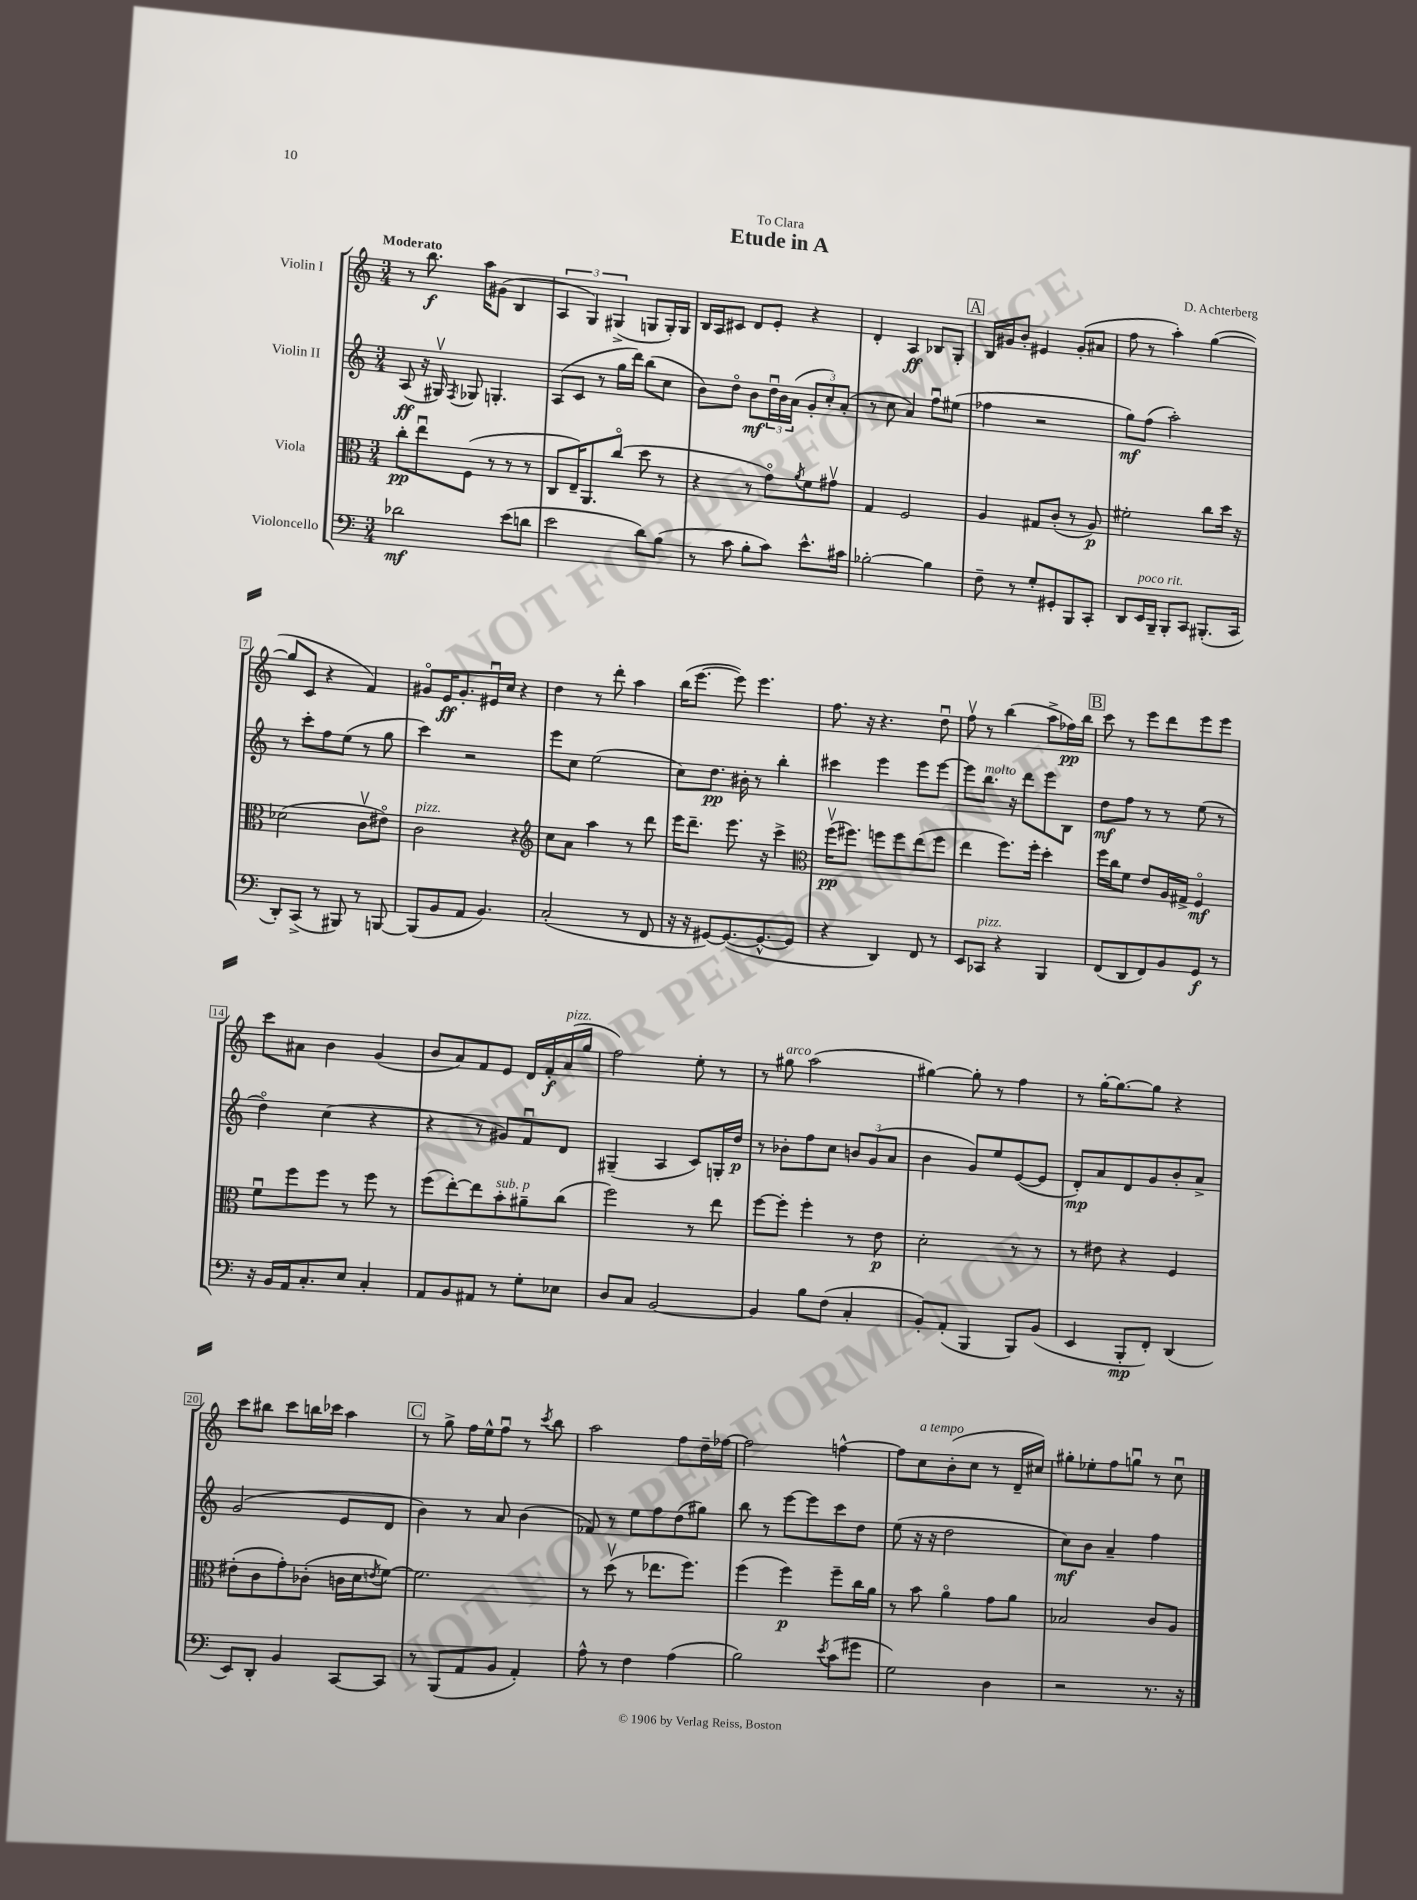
\header { title = "Etude in A" composer = "D. Achterberg" dedication = "To Clara" }
<<
\new StaffGroup <<
\new Staff = "s0" \with { instrumentName = "Violin I" } {
    \clef treble \key c \major \numericTimeSignature \time 3/4 \tempo "Moderato"
    r8 b''8.\f a''16 gis'8( b4 |
    \tuplet 3/2 { a4 g4) gis4->( } g8 g16-.) g16 |
    b16 a16 cis'8 d'8 e'8-. r4 |
    d'4-. a4\ff bes8 g8-. |
    \mark \markup { \box "A" } b16 gis'16 b'8-. eis'4 gis'8-.( ais'8 |
    f''8 r8 a''4-.) g''4~( |
    g''8 c'8 r4 f'4) |
    gis'8\flageolet e'16\ff gis'8.-. eis'16\downbow c''16 r4 |
    d''4 r8 d'''8-. a''4 |
    b''16( e'''8.~ e'''8) e'''4. |
    f''8. r16 r4. d''8\downbow |
    f''8\upbow r8 b''4( a''8-> fes''16\pp) b''16 |
    \mark \markup { \box "B" } c'''8 r8 e'''8 d'''8 e'''8 e'''8 |
    c'''8 ais'8 b'4 g'4( |
    b'8 a'8) f'8 e'8 d'16 f'16-.\f a'16^\markup { \italic "pizz." }( g''16 |
    f''2) e''8-. r8 |
    r8 gis''8^\markup { \italic "arco" } a''2( |
    gis''4~) gis''8-. r8 f''4 |
    r8 g''16~-. g''8.~ g''8 r4 |
    c'''8 bis''8 c'''8 b''16 ces'''16 a''4 |
    \mark \markup { \box "C" } r8 g''8-> f''16 e''16-^ f''8\downbow r8 \acciaccatura { c'''8 } b''8 |
    a''2 f''8 d''16-- fes''16~ |
    fes''2 f''4~-^ |
    f''8 c''8^\markup { \italic "a tempo" } b'8-.( c''8 r8 d'16-- cis''16) |
    gis''8-. ees''8-. f''8 g''8\downbow r8 c''8\downbow \bar "|." |
}
\new Staff = "s1" \with { instrumentName = "Violin II" } {
    \clef treble \key c \major \numericTimeSignature \time 3/4
    a8\ff( r16 gis16\upbow) \acciaccatura { f8 } ges8 g4.-. |
    a8( c'8 r8 g''16 d'''16) b''8( c''8 |
    b'8) d''8\flageolet b'8\mf \tuplet 3/2 { d''16\downbow b'16 a'16( } \tuplet 3/2 { g'8-. c''8-.) a'8-.( } |
    r8 c''8 a'4) f''8\downbow eis''8( |
    \mark \markup { \box "A" } fes''4 r2 |
    g''8\mf) f''8( a''2-.) |
    r8 c'''8-. f''8 e''8( r8 g''8 |
    c'''4) r2 |
    e'''8 c''8 e''2( |
    c''8) d''8.\pp bis'16-. r8 b''4-. |
    cis'''4 e'''4 e'''8 e'''8~ |
    e'''8 b''8.^\markup { \italic "molto" } r16 d'''8 e'''8 b8 |
    \mark \markup { \box "B" } d''8\mf f''8 r8 r8 e''8( r8 |
    d''4\flageolet) c''4( r4 |
    r4 r8 gis'8) f'8\downbow d'8 |
    gis4--( a4 c'8) g16-. d''16\p |
    r8 bes'8-. f''8 c''8 \tuplet 3/2 { b'8 g'8( a'8 } |
    b'4 g'8) e''8 e'8~( e'8 |
    d'8-.\mp) a'8 d'8 g'8 b'8-. a'8-> |
    g'2( e'8 d'8 |
    \mark \markup { \box "C" } b'4) r8 a'8 b'4( |
    fes'8) r8 e''8 f''8 d''8( gis''8) |
    b''8 r8 e'''8~ e'''8 c'''8 d''8 |
    e''8( r16 r16 d''2 |
    c''8\mf) b'8 a'4-- f''4 \bar "|." |
}
\new Staff = "s2" \with { instrumentName = "Viola" } {
    \clef alto \key c \major \numericTimeSignature \time 3/4
    c''8-.\pp e''8\downbow f8( r8 r8 r8 |
    c8 e16--) a,8. c''8\flageolet( d''8 r8 |
    r4 r8 g'8\flageolet) \acciaccatura { a'8 } f'8 gis'8\upbow |
    g4 f2 |
    \mark \markup { \box "A" } a4 gis8 c'8-.( r8 a8\p) |
    fis'2-. c''8 d''16 r16 |
    des'2( c'8\upbow eis'8\flageolet) |
    c'2^\markup { \italic "pizz." } r4 |
    \clef treble c''8 a'8 a''4 r8 d'''8 |
    e'''16 d'''8.-- e'''8. r16 c'''4-> |
    \clef alto f''16\upbow\pp( fis''8.) f''8 f''8 e''8( f''8 |
    e''4 f''8.) f''16-. d''4-. |
    \mark \markup { \box "B" } f''16 c''16 f'8 e'8 a16 gis16-> f4\flageolet\mf |
    f'8\downbow f''8 f''8 r8 f''8 r8 |
    f''8( e''8~-.) e''8 b'8-.^\markup { \italic "sub. p" } ais'8-- c''8( |
    f''2) r8 e''8 |
    f''8~ f''8-. f''4-. r8 e'8\p |
    d'2-. r8 r8 |
    r8 eis'8 r4 f4 |
    eis'8-.( c'8 g'8-.) ces'8-.( c'16 d'16 \acciaccatura { e'8 } f'8~) |
    \mark \markup { \box "C" } f'2. |
    r8 d''8\upbow( r8 ees''8. f''8.) |
    f''4( f''4\p) f''8-- c''16 a'16 |
    r8 b'8 a'4\flageolet g'8 a'8 |
    bes2 c'8 a8 \bar "|." |
}
\new Staff = "s3" \with { instrumentName = "Violoncello" } {
    \clef bass \key c \major \numericTimeSignature \time 3/4
    des'2\mf e'8( d'8 |
    e'2 d'8) b8( |
    r8 c'8 b8-. c'8) e'8.-^ cis'16 |
    bes2~-. bes4 |
    \mark \markup { \box "A" } f8-- r8 g8-. gis,8-. b,,8 c,8-. |
    d,8 e,16^\markup { \italic "poco rit." } b,,16-- b,,8-. c,8 bis,,8.-.( c,16 |
    d,8-.) c,8->( r8 bis,,8) r8 b,,8~ |
    b,,8( b,8 a,8 b,4.) |
    c2-.( r8 f,8 |
    r16 r16 gis,8~) gis,8.~( gis,8.~-^ gis,8 |
    r4 d,4) f,8 r8 |
    e,8 ces,8^\markup { \italic "pizz." } r4 b,,4 |
    \mark \markup { \box "B" } f,8( d,8 f,8) b,8 g,8\f r8 |
    r16 b,16 a,16 c8.-. e8 c4-. |
    a,8 b,8 ais,8 r8 g8-. ees8 |
    d8 c8 b,2~ |
    b,4 b8 f8( c4-. |
    b,8-.) a,8-.( b,,4 b,,8) b,8( |
    e,4 b,,8-.\mp f,8-.) d,4( |
    e,8) d,8-. b,4 c,8~ c,8 |
    \mark \markup { \box "C" } r8 b,,8( a,8 b,8 a,4-.) |
    a8-^ r8 f4 a4( |
    b2) \acciaccatura { e'8 } c'8( gis'8 |
    g2) d4 |
    r2 r8. r16 \bar "|." |
}
>>
>>
\layout { \context { \Score \override BarNumber.stencil = #(make-stencil-boxer 0.1 0.3 ly:text-interface::print) } }
